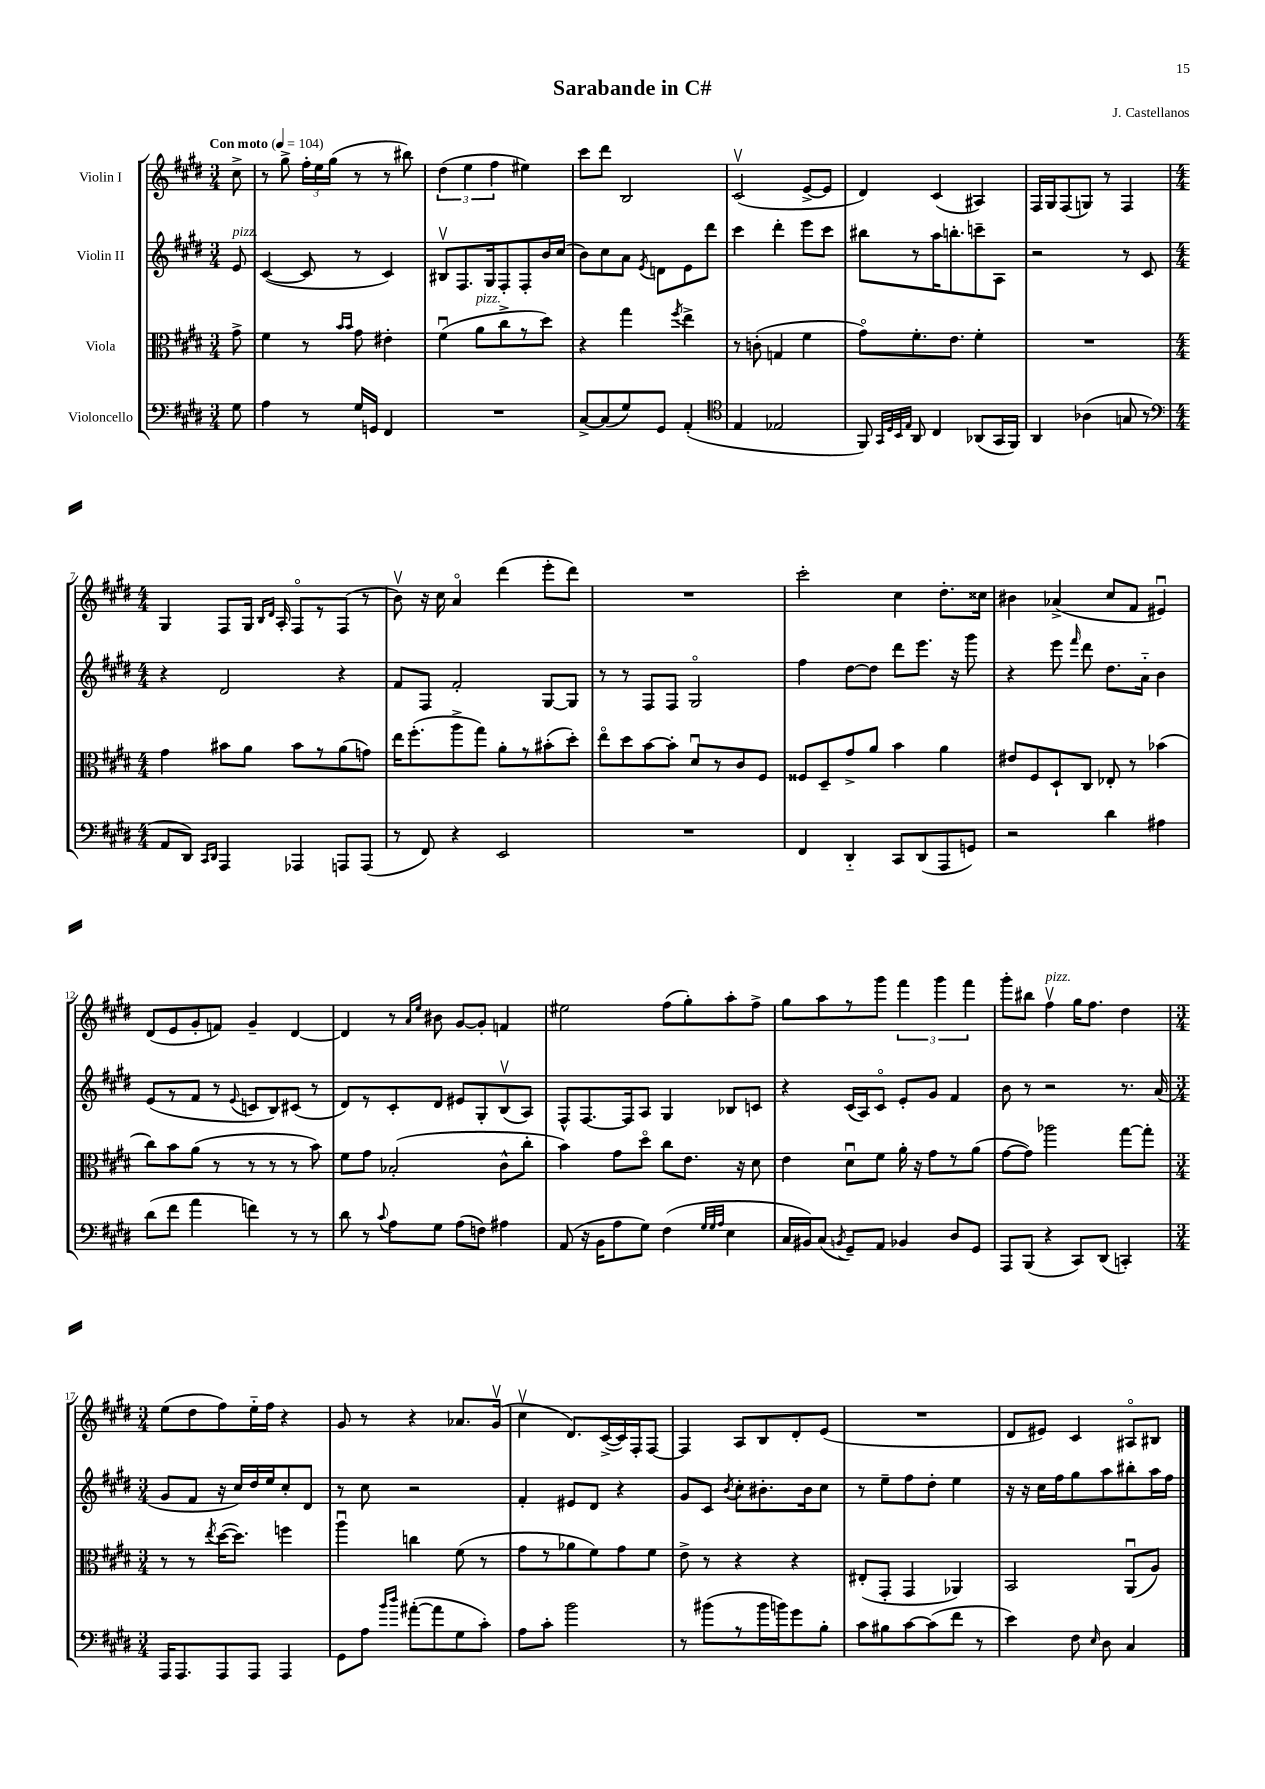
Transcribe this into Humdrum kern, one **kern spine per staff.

**kern	**kern	**kern	**kern
*staff4	*staff3	*staff2	*staff1
*clefF4	*clefC3	*clefG2	*clefG2
*k[f#c#g#d#]	*k[f#c#g#d#]	*k[f#c#g#d#]	*k[f#c#g#d#]
*M3/4	*M3/4	*M3/4	*M3/4
*MM104	*MM104	*MM104	*MM104
8G#\	8g#^\	8e/	8cc#^\
=	=	=	=
4A\	4f#\	([4c#/	8r
.	.	.	8gg#^\
8r	8r	8c#/]	24ff#'\LL
.	.	.	24ee\
.	.	.	(24gg#\JJ
.	16qqb/LL	.	.
.	16qqb/JJ	.	.
16G#/LL	8g#\	8r	8r
16GG/JJ	.	.	.
4FF#/	4e#'\	4c#/)	8r
.	.	.	8bb#\)
=	=	=	=
2.r	(4f#u\	8B#v/L	(6dd#\
.	.	8.F#/	.
.	.	.	6ee\
.	8a\L	.	.
.	.	16G#/k	.
.	.	.	6ff#\
.	8cc#^\	8F#'/	.
.	8r	8F#'/	4ee#\)
.	8dd#\J)	16b/L	.
.	.	(16cc#/JJ	.
=	=	=	=
[8C#^/L	4r	8b\L)	8ccc#\L
(8C#/]	.	8cc#\	8ddd#\J
8G#/)	4gg#\	8a\J	2B/
.	.	8qe/	.
8GG#/J	.	8d\L	.
.	8qff#/	.	.
(4AA'/	4ee^\	8e\	.
.	.	8ddd#\J	.
=	=	=	=
*clefC4	*	*	*
4E/	8r	4ccc#\	(2c#v/
.	(8c'\	.	.
2E-/	4G/	4ddd#'\	.
.	4f#\	8eee\L	[8e^/L
.	.	8ccc#\J	8e/]J
=	=	=	=
8FF#/)	8g#o\L)	8bb#\L	4d#/)
32qqGG#/LLL	.	.	.
32qqD#/	.	.	.
32qqBB/	.	.	.
32qqE/JJJ	.	.	.
8AA/	8.f#'\	8r	.
4C#/	.	16aa\K	(4c#/
.	8.e\J	8.bb'\	.
(8AA-/L	4f#'\	8ccc~\	4A#/)
16GG#/L	.	8A\J	.
16FF#/JJ)	.	.	.
=	=	=	=
4AA/	2.r	2r	16F#/LL
.	.	.	16G#/J
.	.	.	(8F#/
(4A-\	.	.	8G/J)
.	.	.	8r
8G/	.	8r	4F#/
8r	.	8c#/	.
=	=	=	=
*clefF4	*	*	*
*M4/4	*M4/4	*M4/4	*M4/4
8AA/L	4g#\	4r	4G#/
8DD#/J)	.	.	.
16qqCC#/LL	.	.	.
16qqDD#/JJ	.	.	.
4AAA/	8b#\L	2d#/	8F#/L
.	8a\J	.	16G#/Jk
.	.	.	16qqB/LL
.	.	.	16qqd#/JJ
.	.	.	16A'/
4AAA-/	8b#\L	.	8F#o/L
.	8r	.	8r
8AAA/L	(8a\	4r	(8F#/J
(8AAA/J	8g\J)	.	8r
=	=	=	=
8r	16ee\LK	8f#/L	8bv\)
.	(8.ff#'\	.	.
8FF#/)	.	8F#/J	16r
.	.	.	16cc#\
4r	8aa^\	2f#'/	4ao/
.	8gg#\J)	.	.
2EE/	8a'\L	.	(4ddd#\
.	8r	.	.
.	(8b#'\	[8G#/L	8eee'\L
.	8dd#'\J)	8G#/]J	8ddd#\J)
=	=	=	=
1r	8eeo\L	8r	1r
.	8dd#\	8r	.
.	[8b\	8F#/L	.
.	8b'\]J	8F#/J	.
.	8d#u/L	2G#o/	.
.	8r	.	.
.	8c#/	.	.
.	8F#/J	.	.
=	=	=	=
4FF#/	8F##/L	4ff#\	2ccc#'\
.	8D#~/	.	.
4DD#'~/	8g#^/	[8dd#\L	.
.	8a/J	8dd#\]J	.
8CC#/L	4b\	8ddd#\L	4cc#\
(8DD#/	.	8.eee\J	.
8AAA/	4a\	.	8.dd#'\L
.	.	16r	.
8GG/J)	.	8ggg#\	.
.	.	.	16cc##\Jk
=	=	=	=
2r	8e#/L	4r	4b#\
.	8F#/	.	.
.	8D#`/	8eee\	(4a-^/
.	.	16qqfff#/	.
.	8C#/J	8ddd#\	.
4d#\	8E-'/	8.dd#\L	8cc#/L
.	8r	.	8f#/J
.	.	16a'~\Jk	.
4A#\	(4b-\	4b\	4e#u/)
=	=	=	=
(8d#\L	8cc#\L)	(8e/L	(8d#/L
8f#\J	8b\	8r	8e/
4a\	(8a\J	8f#/J	8g#'/
.	8r	8r	8f/J)
.	.	8qqe/	.
4f\)	8r	8c/L	4g#~/
.	8r	8B/)	.
8r	8r	(8c#/J	[4d#/
8r	8b\)	8r	.
=	=	=	=
8d#\	8f#\L	8d#/L)	4d#/]
8r	8g#\J	8r	.
8qqc#/	.	.	.
8A\L	(2B-'/	8c#'/	8r
.	.	.	16qqa/LL
.	.	.	16qqee/JJ
8G#\J	.	8d#/J	8b#\
(8A\L	.	8e#/L	[8g#/L
8F\J)	.	8G#'/	8g#'/]J
4A#\	8c#^^\L	(8Bv/	4f/
.	8cc#'\J	8A/J)	.
=	=	=	=
(8AA/	4b\)	8F#^^/L	2ee#\
16r	.	[8.F#/	.
16BB\LK	.	.	.
8A\	8g#\L	.	.
.	.	16F#/]k	.
8G#\J)	8dd#o\J	8A/J	.
(4F#\	8cc#\L	4G#/	(8ff#\L
.	8.e\J	.	8gg#'\)
32qqG#/LLL	.	.	.
32qqG#/	.	.	.
32qqA/JJJ	.	.	.
4E\	.	8B-/L	8aa'\
.	16r	.	.
.	8d#\	8c/J	8ff#^\J
=	=	=	=
16C#/LL	4e\	4r	8gg#\L
16BB#/J)	.	.	.
(8C#/J	.	.	8aa\
8qBB/	.	.	.
8GG#~/L)	8d#u\L	(16c#/LL	8r
.	.	16A/J)	.
8AA/J	8f#\J	8c#o/J	8ggg#\J
4BB-/	16a'\	8e'/L	6fff#\
.	16r	.	.
.	8g#\L	8g#/J	.
.	.	.	6ggg#\
8D#/L	8r	4f#/	.
.	.	.	6fff#\
8GG#/J	(8a\J	.	.
=	=	=	=
8AAA/L	[8g#\L	8b\	8ggg#'\L
(8BBB/J	8g#\]J)	8r	8bb#\J
4r	2aa-\	2r	4ff#v\
8CC#/L)	.	.	16gg#\LK
.	.	.	8.ff#\J
(8DD#/J	.	.	.
4CC'/)	[8gg#\L	8.r	4dd#\
.	8gg#'\]J	.	.
.	.	(16a/	.
=	=	=	=
*M3/4	*M3/4	*M3/4	*M3/4
16AAA/LK	8r	8g#/L	(8ee\L
8.AAA/	.	.	.
.	8r	8f#/J	8dd#\
.	8qee/	.	.
8AAA/	([16dd#\LK	16r	8ff#\)
.	8.dd#\]J)	16cc#/LL)	.
8AAA/J	.	16dd#/	16ee'~\L
.	.	16ee/J	16ff#\JJ
4AAA/	4ff\	8cc#'/	4r
.	.	8d#/J	.
=	=	=	=
8GG#\L	4aau\	8r	8g#/
8A\J	.	8cc#\	8r
16qqb/LL	.	.	.
16qqdd#/JJ	.	.	.
([8a#'\L	4cc\	2r	4r
8a#\]	.	.	.
8G#\	(8f#\	.	8.a-/L
8c#'\J)	8r	.	.
.	.	.	(16g#v/Jk
=	=	=	=
8A\L	8g#\L	4f#'/	4cc#v\
8c#'\J	8r	.	.
2b\	8a-\	8e#/L	8.d#/L)
.	8f#\)	8d#/J	.
.	.	.	([16c#^/L
.	8g#\	4r	16c#/])
.	.	.	16F#'/J
.	8f#\J	.	[8F#/J
=	=	=	=
8r	8e^\	8g#/L	4F#/]
(8b#\L	8r	8c#/J	.
.	.	8qb/	.
8r	4r	8cc#'\L	8A/L
16b#\L	.	8.b#'\	8B/
16b\J)	.	.	.
8g#\	4r	.	8d#'/
.	.	16b#\k	.
8B'\J	.	8cc#\J	(8e/J
=	=	=	=
8c#\L	(8E#'/L	8r	2.r
8B#\	8GG#'/J	8ee~\L	.
[8c#\	4GG#/	8ff#\	.
(8c#\]	.	8dd#'\J	.
8f#\J	4AA-/)	4ee\	.
8r	.	.	.
=	=	=	=
4e\)	2BB/	16r	8d#/L
.	.	16r	.
.	.	16cc#\LL	8e#/J)
.	.	16ff#\J	.
8F#\	.	8gg#\	4c#/
16qqE/	.	.	.
8D#\	.	8aa\	.
4C#/	(8AAu/L	8bb#'\	8A#o/L
.	8A/J)	16aa\L	8B#/J
.	.	16ff#\JJ	.
==	==	==	==
*-	*-	*-	*-
